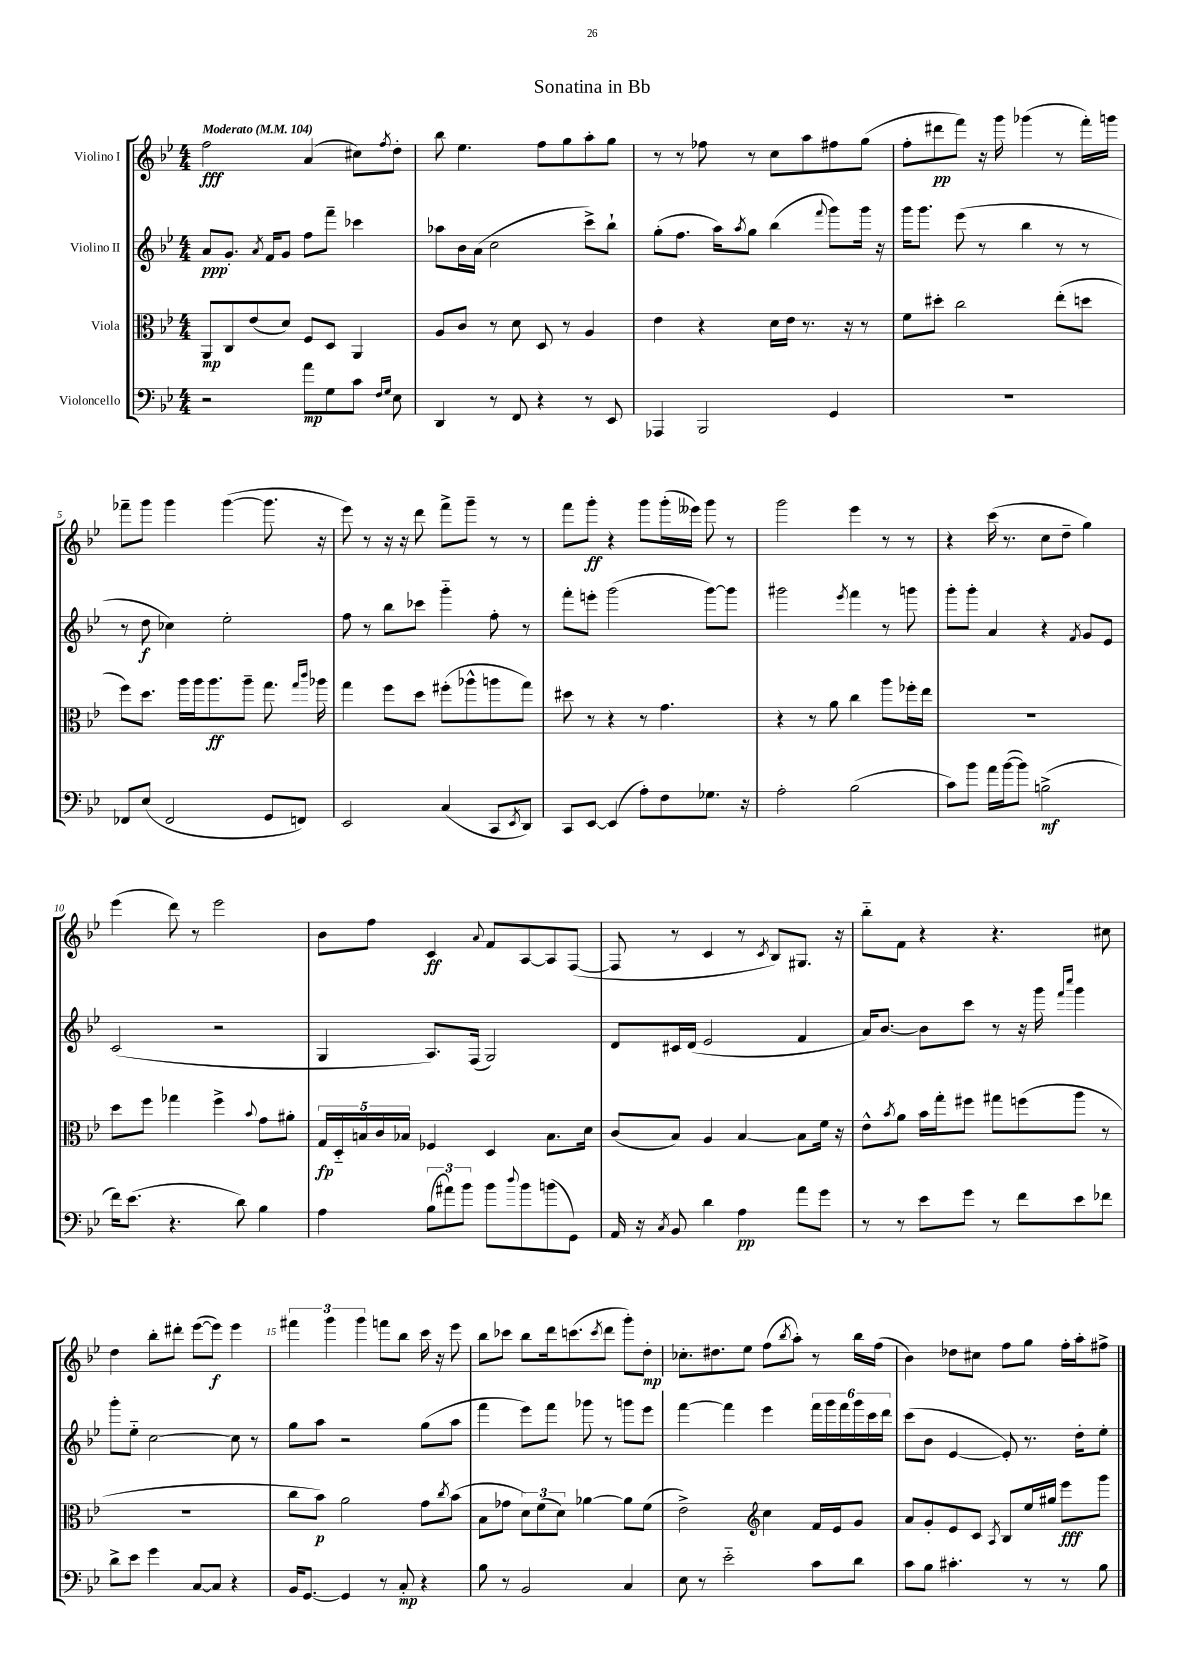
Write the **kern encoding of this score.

**kern	**kern	**kern	**kern
*staff4	*staff3	*staff2	*staff1
*clefF4	*clefC3	*clefG2	*clefG2
*k[b-e-]	*k[b-e-]	*k[b-e-]	*k[b-e-]
*M4/4	*M4/4	*M4/4	*M4/4
*MM104	*MM104	*MM104	*MM104
2r	8AA/L	8a/L	2ff\
.	8C/	8.g'/J	.
.	(8e-/	.	.
.	.	8qa/	.
.	.	16f/LK	.
.	8d/J)	8g/J	.
8a\L	8F/L	8ff\L	(4a/
8G\	8D/J	8fff~\J	.
8c\J	4AA/	4ccc-\	8cc#\L)
16qqF/LL	.	.	.
16qqG/JJ	.	.	8qff/
8E-\	.	.	8dd'\J
=	=	=	=
4DD/	8A/L	8aa-\L	8bb-\
.	8c/J	16b-\L	4.ee-\
.	.	(16a\JJ	.
8r	8r	2cc\	.
8FF/	8d\	.	.
4r	8D/	.	8ff\L
.	8r	.	8gg\
8r	4A/	8ccc^\L)	8aa'\
8EE-/	.	8bb-`\J	8gg\J
=	=	=	=
4AAA-/	4e-\	(8gg'\L	8r
.	.	8.ff\J	8r
2BBB-/	4r	.	8ff-\
.	.	16aa\LK)	.
.	.	8qaa/	.
.	.	8gg\J	8r
.	16d\LL	(4bb-\	8cc\L
.	16e-\JJ	.	.
.	8.r	.	8aa\
.	.	8qqfff/	.
4GG/	.	8ggg\L)	8ff#\
.	16r	.	.
.	8r	16ggg\Jk	(8gg\J
.	.	16r	.
=	=	=	=
1r	8f\L	16ggg\LK	8ff'\L
.	.	8.ggg\J	.
.	8dd#'\J	.	8ddd#\
.	2cc\	(8eee-\	8fff\J)
.	.	8r	16r
.	.	.	16ggg\
.	.	4bb-\	(4ggg-\
.	(8ee-'\L	8r	8r
.	8dd\J	8r	16fff'\LL)
.	.	.	16ggg\JJ
=	=	=	=
8FF-/L	8ff\L)	8r	8fff-~\L
(8E-/J	8.dd\J	8dd\	8ggg\J
2FF-/	.	4cc-\)	4ggg\
.	16aa\LL	.	.
.	16aa\J	.	.
.	8.aa\	.	.
.	.	2ee-'\	([4ggg\
.	8aa~\J	.	.
8GG/L	8.gg\	.	8.ggg\]
8FF/J)	.	.	.
.	16qqgg/LL	.	.
.	16qqccc/JJ	.	.
.	16aa-\	.	16r
=	=	=	=
2EE-/	4gg\	8ff\	8eee-\)
.	.	8r	8r
.	8ff\L	8bb-\L	16r
.	.	.	16r
.	8dd\J	8ccc-\J	8ddd\
(4C/	(8ff#'\L	4ggg'~\	8fff^\L
.	8aa-^^\	.	8ggg~\J
8CC/L	8aa\	8ff'\	8r
8qEE-/	.	.	.
8DD/J)	8gg\J)	8r	8r
=	=	=	=
8CC/L	8dd#\	8fff'\L	8fff\L
[8EE-/J	8r	8eee'\J	8ggg'\J
(4EE-/]	4r	(2ggg\	4r
8A'\L)	8r	.	8ggg\L
8F\	4.g\	.	(16ggg'\L
.	.	.	16eee--\JJ)
8.G-\J	.	[8ggg\L)	8ggg\
.	.	8ggg\]J	8r
16r	.	.	.
=	=	=	=
2A'\	4r	2ggg#\	2ggg\
.	8r	.	.
.	8a\	.	.
.	.	8qeee-/	.
(2B-\	4cc\	4fff\	4eee-\
.	8aa\L	8r	8r
.	16ff-'\L	8ggg\	8r
.	16ee-\JJ	.	.
=	=	=	=
8c\L)	1r	8ggg'\L	4r
8b-\J	.	8ggg'\J	.
16a\LL	.	4a/	(16ccc\
([16b-\J	.	.	8.r
8b-\]J)	.	.	.
(2B^\	.	4r	8cc\L
.	.	.	8dd~\J
.	.	8qf/	.
.	.	8g/L	4gg\)
.	.	8e-/J	.
=	=	=	=
16f\LK)	8dd\L	(2c/	(4eee-\
(8.e-\J	.	.	.
.	8ff\J	.	.
4.r	4gg-\	.	8ddd\)
.	.	.	8r
.	4ff^\	2r	2eee-\
8d\)	.	.	.
.	8qqb-/	.	.
4B-\	8g\L	.	.
.	8a#'\J	.	.
=	=	=	=
4A\	20G/LL	4G/	8b-\L
.	20D'~/	.	.
.	20B/	.	.
.	.	.	8ff\J
.	20c/	.	.
.	20B-/JJ	.	.
(12B-\L	4F-/	8.A/L)	4c/
12a#\)	.	.	.
12b-\J	.	.	.
.	.	(16F/Jk	.
.	.	.	8qqa/
8b-\L	4D/	2G/)	8f/L
8qqdd/	.	.	.
8b-\	.	.	[8A/
(8b\	8.B-\L	.	8A/]
8GG\J)	.	.	([8F/J
.	16d\Jk	.	.
=	=	=	=
16AA/	(8c/L	8d/L	8F/]
16r	.	.	.
8qC/	.	.	.
8BB-/	8B-/J)	16c#/L	8r
.	.	(16d/JJ	.
4d\	4A/	2e-/	4c/
4A\	[4B-/	.	8r
.	.	.	8qc/
.	.	.	8B-/L)
8a\L	8B-\]L	4f/	8.G#/J
8g\J	16f\Jk	.	.
.	16r	.	16r
=	=	=	=
8r	8e-^^\L	16a/LK)	8bb-'~\L
.	.	[8.b-/J	.
.	8qb-/	.	.
8r	8a\J	.	8f\J
8e-\L	16b-\LL	8b-\]L	4r
.	16gg'\J	.	.
8g\J	8ff#\J	8ccc\J	.
8r	8gg#\L	8r	4.r
8f\L	(8ff\	16r	.
.	.	16ggg\	.
.	.	16qqfff/LL	.
.	.	16qqcccc/JJ	.
8e-\	8aa\J	4ggg\	.
8f-\J	8r	.	8cc#\
=	=	=	=
8d^\L	1r	8ggg'\L	4dd\
8e-\J	.	8ee-'~\J	.
4g\	.	[2cc\	8bb-'\L
.	.	.	8ddd#'\J
[8C/L	.	.	([8eee-\L
8C/]J	.	.	8eee-\]J)
4r	.	8cc\]	4eee-\
.	.	8r	.
=	=	=	=
16BB-/LK	8cc\L	8gg\L	6fff#\
[8.GG/J	.	.	.
.	8b-\J)	8aa\J	.
.	.	.	6ggg\
4GG/]	2a\	2r	.
.	.	.	6ggg\
8r	.	.	8fff\L
8C'/	.	.	8bb-\J
4r	8g\L	(8gg\L	16ccc\
.	.	.	16r
.	8qcc/	.	.
.	(8b-\J	8aa\J	8eee-\
=	=	=	=
8B-\	8B-\L	4fff\	8bb-\L
8r	8g-\J	.	8ccc-\J
2BB-/	12d\L)	8eee-\L)	8bb-\L
.	(12f\	.	.
.	.	8fff\J	16ddd\k
.	12d\J)	.	.
.	.	.	(8.ccc\
.	[4a-\	8ggg-\	.
.	.	.	8qccc/
.	.	8r	8ddd\J
4C/	8a-\]L	8ggg\L	8ggg'\L)
.	(8f\J	8eee-\J	8dd'\J
=	=	=	=
8E-\	2e-^\)	[4fff\	8.cc-'\L
8r	.	.	.
.	.	.	8.dd#\
2e-'~\	.	4fff\]	.
.	.	.	8ee-\J
*	*clefG2	*	*
.	4cc\	4eee-\	(8ff\L
.	.	.	8qbb-/
.	.	.	8aa'\J)
8c\L	16f/LL	24fff\LL	8r
.	.	24ggg\	.
.	16e-/J	.	.
.	.	24fff\	.
8d\J	8g/J	24ggg\	16bb-\LL
.	.	24ccc\	.
.	.	.	(16ff\JJ
.	.	24ddd\JJ	.
=	=	=	=
8c\L	8a/L	(8ccc\L	4b-\)
8B-\J	8g'/	8b-\J	.
4.c#'\	8e-/	[4e-/	8dd-\L
.	8c/J	.	8cc#\J
.	8qA/	.	.
.	8B-/L	8e-'/])	8ff\L
8r	16ee-/L	8.r	8gg\J
.	16gg#/JJ	.	.
8r	8eee-\L	.	16ff'\LL
.	.	16dd'\LK	16aa'\J
8B-\	8ggg\J	8ee-'\J	8ff#^\J
==	==	==	==
*-	*-	*-	*-
